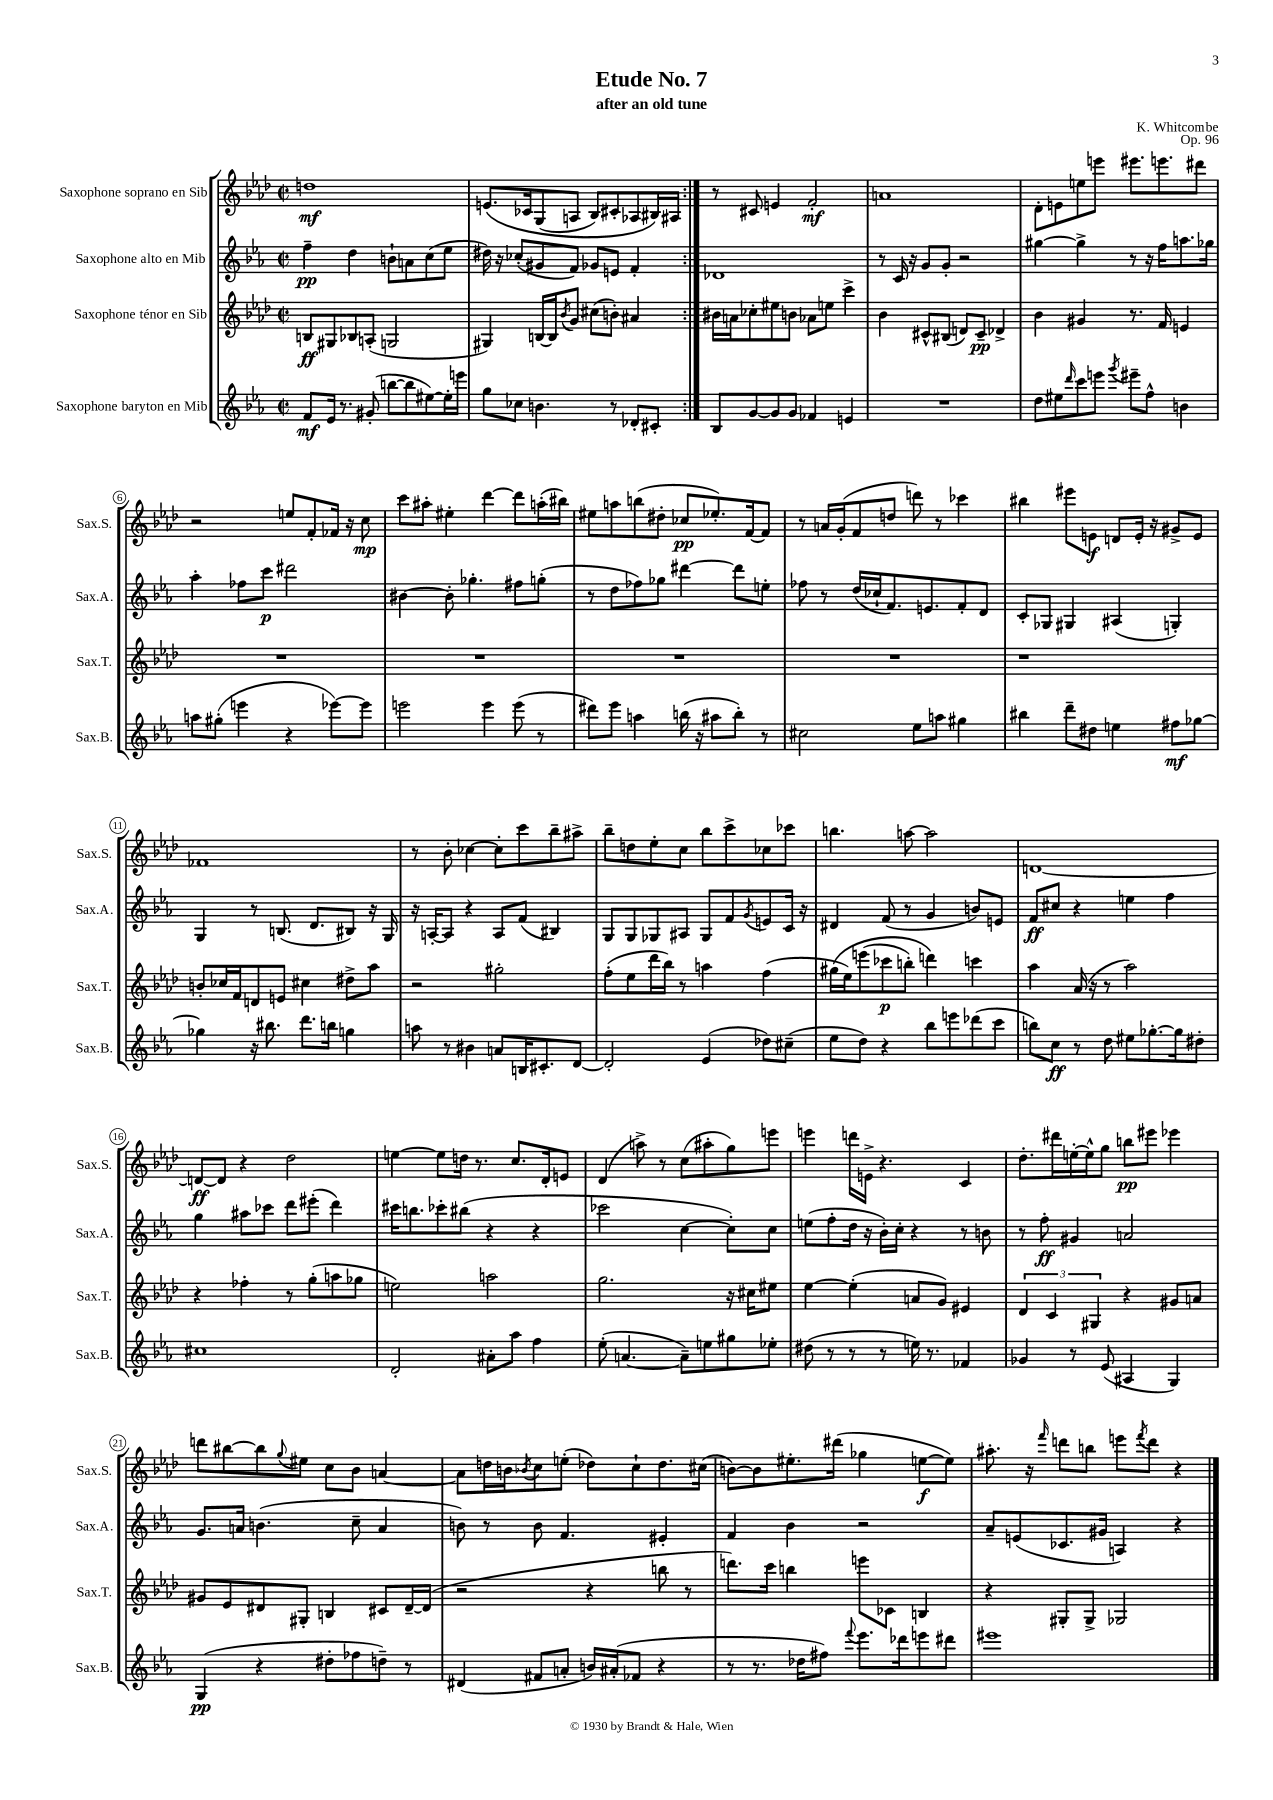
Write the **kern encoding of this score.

**kern	**dynam	**kern	**dynam	**kern	**dynam	**kern	**dynam
*part4	*part4	*part3	*part3	*part2	*part2	*part1	*part1
*staff4	*staff4	*staff3	*staff3	*staff2	*staff2	*staff1	*staff1
*I"Saxophone baryton en Mib	*	*I"Saxophone ténor en Sib	*	*I"Saxophone alto en Mib	*	*I"Saxophone soprano en Sib	*
*I'Sax.B.	*	*I'Sax.T.	*	*I'Sax.A.	*	*I'Sax.S.	*
*clefG2	*	*clefG2	*	*clefG2	*	*clefG2	*
*k[b-e-a-]	*	*k[b-e-a-d-]	*	*k[b-e-a-]	*	*k[b-e-a-d-]	*
*M2/2	*	*M2/2	*	*M2/2	*	*M2/2	*
*met(c|)	*	*met(c|)	*	*met(c|)	*	*met(c|)	*
=1	=1	=1	=1	=1	=1	=1	=1
8f/L	mf	8Bn/L	ff	4ff~\	pp	1ddn	mf
16e-/Jk	.	8G#X/	.	.	.	.	.
8.r	.	.	.	.	.	.	.
.	.	8B-X/	.	4dd\	.	.	.
(8g#X'/	.	(8An'/J	.	.	.	.	.
[8bbn\L	.	2Gn/	.	8bn`\L	.	.	.
8bb\]	.	.	.	8an\	.	.	.
[8ee#X\)	.	.	.	(8cc\	.	.	.
16ee#'\L]	.	.	.	8ee-\J	.	.	.
16eeen\JJ	.	.	.	.	.	.	.
=2	=2	=2	=2	=2	=2	=2	=2
8gg\L	.	4G#X/)	.	16dd#X\)	.	(8.en/L	.
.	.	.	.	16r	.	.	.
8cc-X\J	.	.	.	(8cc-X'/L	.	.	.
.	.	.	.	.	.	16c-X/k	.
4.bn\	.	[16Bn/LL	.	8g#X/	.	(8G/	.
.	.	16B/J]	.	.	.	.	.
.	.	8qb-/	.	.	.	.	.
.	.	8g/J	.	8f/J)	.	8An/J	.
.	.	(8cc#X\L	.	8g-X/L	.	8B-/L)	.
8r	.	8bn'\J)	.	8en/J	.	8c#X'/	.
8d-X'/L	.	4a#X/	.	4f'/	.	8A-X/	.
8c#X'/J	.	.	.	.	.	16B#X/L)	.
.	.	.	.	.	.	16A#X/JJ	.
=3:|!	=3:|!	=3:|!	=3:|!	=3:|!	=3:|!	=3:|!	=3:|!
8B-/L	.	16b#X\LL	.	1d-X	.	8r	.
.	.	16an\J	.	.	.	.	.
[8g/	.	8cc-X'\	.	.	.	8c#X/	.
8g/]	.	8ee#X\	.	.	.	4en/	.
8g/J	.	8bn\J	.	.	.	.	.
4f-X/	.	8a-X\L	.	.	.	2f'/	mf
.	.	8een\J	.	.	.	.	.
4en/	.	4ccc^\	.	.	.	.	.
=4	=4	=4	=4	=4	=4	=4	=4
1r	.	4b-\	.	8r	.	1an	.
.	.	.	.	16c/	.	.	.
.	.	.	.	16r	.	.	.
.	.	8c#X^^/L	.	8g/L	.	.	.
.	.	(8B#X/J	.	8g'/J	.	.	.
.	.	8dn/L)	.	2r	.	.	.
.	.	8c#~/J	pp	.	.	.	.
.	.	4d-X^/	.	.	.	.	.
=5	=5	=5	=5	=5	=5	=5	=5
8dd\L	.	4b-\	.	[4gg#X\	.	8d-'\L	.
8ee#X\	.	.	.	.	.	8en\	.
16qqddd/	.	.	.	.	.	.	.
8ccc\	.	4g#X/	.	4gg#^\]	.	8een\	.
8eeen\J	.	.	.	.	.	8eeen\J	.
8qggg/	.	.	.	.	.	.	.
8eee#X~\L	.	8.r	.	8r	.	8.eee#X\L	.
8ff^^\J	.	.	.	16r	.	.	.
.	.	16f/	.	16ff\KL	.	8.eeen\	.
4bn\	.	4en/	.	8.aan\	.	.	.
.	.	.	.	.	.	8ddd#X\J	.
.	.	.	.	16gg-X\Jk	.	.	.
!!LO:LB:g=z
=6	=6	=6	=6	=6	=6	=6	=6
8aan\L	.	1r	.	4aa-'\	.	2r	.
(8gg#X'\J	.	.	.	.	.	.	.
4eeen\	.	.	.	8ff-X\L	.	.	.
.	.	.	.	8ccc\J	p	.	.
4r	.	.	.	2ddd#X\	.	8een/L	.
.	.	.	.	.	.	8f'/	.
[8eee-X\L)	.	.	.	.	.	16f-X/Jk	.
.	.	.	.	.	.	16r	.
8eee-\J]	.	.	.	.	.	8cc\	mp
=7	=7	=7	=7	=7	=7	=7	=7
2eeen\	.	1r	.	[4b#X\	.	8ccc\L	.
.	.	.	.	.	.	8aa#X'\J	.
.	.	.	.	8b#'\]	.	4ee#X'\	.
.	.	.	.	4.gg-X'\	.	.	.
4eee\	.	.	.	.	.	[4ddd-\	.
(8eee\	.	.	.	8ff#X\L	.	8ddd-\L]	.
8r	.	.	.	(8ggn'\J	.	(16aan'\L	.
.	.	.	.	.	.	16bb#X\JJ)	.
=8	=8	=8	=8	=8	=8	=8	=8
8ddd#X\L)	.	1r	.	8r	.	8ee#X\L	.
8eee-\J	.	.	.	8dd\L	.	8aan\	.
4aan\	.	.	.	8ff-X\)	.	(8bbn\	.
.	.	.	.	8gg-X\J	.	8dd#X'\J	.
(16bbn\	.	.	.	[4ddd#X\	.	8cc-X/L	pp
16r	.	.	.	.	.	.	.
8aa#X\L	.	.	.	.	.	8.ee-X'/)	.
8bb'\J)	.	.	.	8ddd#\L]	.	.	.
.	.	.	.	.	.	[16f/k	.
8r	.	.	.	8een'\J	.	8f/J]	.
=9	=9	=9	=9	=9	=9	=9	=9
2cc#X\	.	1r	.	8ff-X\	.	8r	.
.	.	.	.	8r	.	16an/LL	.
.	.	.	.	.	.	(16g'/J	.
.	.	.	.	(16dd/LL	.	8f/	.
.	.	.	.	16cc-X`/J	.	.	.
.	.	.	.	8.f/)	.	8ddn/J	.
8ee-\L	.	.	.	.	.	8dddn\)	.
.	.	.	.	8.en/	.	.	.
8aan\J	.	.	.	.	.	8r	.
4gg#X\	.	.	.	8f'/	.	4ccc-X\	.
.	.	.	.	8d/J	.	.	.
=10	=10	=10	=10	=10	=10	=10	=10
4bb#X\	.	1r	.	8c'/L	.	4bb#X\	.
.	.	.	.	8G-X/J	.	.	.
8ddd~\L	.	.	.	4G#X/	.	8eee#X\L	.
8dd#X\J	.	.	.	.	.	8en\J	f
4een\	.	.	.	(4A#X/	.	8dn/L	.
.	.	.	.	.	.	16e'/Jk	.
.	.	.	.	.	.	16r	.
8ff#X\L	mf	.	.	4Gn'/)	.	8g#X^/L	.
[8gg-X\J	.	.	.	.	.	8e/J	.
!!LO:LB:g=z
=11	=11	=11	=11	=11	=11	=11	=11
4gg-X\]	.	8bn'/L	.	4G/	.	1f-X	.
.	.	16cc-X/L	.	.	.	.	.
.	.	16f/J	.	.	.	.	.
16r	.	8dn/	.	8r	.	.	.
8.bb#X\	.	.	.	.	.	.	.
.	.	8en/J	.	(8.Bn/	.	.	.
8.ddd\L	.	4cc#X\	.	.	.	.	.
.	.	.	.	8.d/L	.	.	.
16bbn\Jk	.	.	.	.	.	.	.
4ggn\	.	8dd#X^\L	.	8B#X/J)	.	.	.
.	.	8aa-\J	.	16r	.	.	.
.	.	.	.	16G/	.	.	.
=12	=12	=12	=12	=12	=12	=12	=12
8aan\	.	2r	.	16r	.	8r	.
.	.	.	.	[16An'/KL	.	.	.
8r	.	.	.	8A/J]	.	8b-'\	.
4b#X\	.	.	.	4r	.	[4cc-X\	.
8an/L	.	2gg#X'\	.	8A/L	.	8cc-'\L]	.
16Bn/K	.	.	.	(8f/J	.	8ccc\	.
8.c#X'/	.	.	.	.	.	.	.
.	.	.	.	4B#X/)	.	8bb-~\	.
[8d/J	.	.	.	.	.	8aa#X^\J	.
=13	=13	=13	=13	=13	=13	=13	=13
2d'/]	.	(8ff'\L	.	8G/L	.	8bb-~\L	.
.	.	8ee-\	.	8G/	.	8ddn\	.
.	.	16ddd-\L	.	8G-X/	.	8ee-'\	.
.	.	16bb-\JJ)	.	.	.	.	.
.	.	8r	.	8A#X/J	.	8cc\J	.
(4e-/	.	4aan\	.	8G-/L	.	8bb-\L	.
.	.	.	.	8f/	.	8ccc^\	.
.	.	.	.	8qg/	.	.	.
8dd-X\L)	.	(4ff\	.	8en/	.	8cc-X\	.
(8cc#X~\J	.	.	.	16c/Jk	.	8ccc-X\J	.
.	.	.	.	16r	.	.	.
=14	=14	=14	=14	=14	=14	=14	=14
8ee-\L	.	(16gg#X\LL	.	4d#X/	.	4.bbn\	.
.	.	16ee-\J)	.	.	.	.	.
8dd\J)	.	(8eeen\	.	.	.	.	.
4r	.	8ccc-X\	p	(8f/	.	.	.
.	.	8bbn'\J)	.	8r	.	[8aan\	.
8bb-\L	.	4dddn\)	.	4g/	.	2aa\]	.
8eeen\	.	.	.	.	.	.	.
(8ddd-X\	.	4cccn\	.	8bn/L)	.	.	.
8ccc\J	.	.	.	8en/J	.	.	.
=15	=15	=15	=15	=15	=15	=15	=15
8bbn\L)	.	4aa-\	.	8f/L	ff	[1dn	.
8cc\J	ff	.	.	8cc#X/J	.	.	.
8r	.	(16a-/	.	4r	.	.	.
.	.	16r	.	.	.	.	.
8dd\	.	8r	.	.	.	.	.
8ee#X\L	.	2aa-\)	.	4een\	.	.	.
[8.gg-X'\	.	.	.	.	.	.	.
.	.	.	.	4ff\	.	.	.
16gg-\k]	.	.	.	.	.	.	.
8dd#X'\J	.	.	.	.	.	.	.
!!LO:LB:g=z
=16	=16	=16	=16	=16	=16	=16	=16
1cc#X	.	4r	.	4gg\	.	8dn/L_	ff
.	.	.	.	.	.	8d/J]	.
.	.	4ff-X'\	.	8aa#X\L	.	4r	.
.	.	.	.	8ccc-X\J	.	.	.
.	.	8r	.	8ddd\L	.	2dd-\	.
.	.	(8gg'\L	.	(8eee#X'\J	.	.	.
.	.	8aan\	.	4ddd\)	.	.	.
.	.	8gg-X\J	.	.	.	.	.
=17	=17	=17	=17	=17	=17	=17	=17
2d'/	.	2een\)	.	16ccc#X\KL	.	[4een\	.
.	.	.	.	8.bbn\	.	.	.
.	.	.	.	8ccc-X'\	.	8ee\L]	.
.	.	.	.	(8bb#X\J	.	16ddn\Jk	.
.	.	.	.	.	.	8.r	.
8a#X'\L	.	2aan\	.	4r	.	.	.
8aa-\J	.	.	.	.	.	8.cc/L	.
4ff\	.	.	.	4r	.	.	.
.	.	.	.	.	.	16d-'/k	.
.	.	.	.	.	.	8en/J	.
=18	=18	=18	=18	=18	=18	=18	=18
(8ee-'\	.	2.gg\	.	2ccc-X\	.	(4d-/	.
[4.an/	.	.	.	.	.	.	.
.	.	.	.	.	.	8aan^\)	.
.	.	.	.	.	.	8r	.
8a~\L])	.	.	.	[4cc\	.	(8cc\L	.
8een\	.	.	.	.	.	8aa#X'\	.
8gg#X\	.	16r	.	8cc'\L])	.	8gg\)	.
.	.	16cc#X\KL	.	.	.	.	.
8ee-X'\J	.	8ee#X\J	.	8cc\J	.	8eeen\J	.
=19	=19	=19	=19	=19	=19	=19	=19
(8dd#X\	.	[4ee-\	.	(8een\L	.	4eeen\	.
8r	.	.	.	8ff'\	.	.	.
8r	.	(4ee-'\]	.	16dd\Jk	.	16dddn\LL	.
.	.	.	.	16r	.	16en^\JJ	.
8r	.	.	.	16b-'\LL)	.	4.r	.
.	.	.	.	16cc'\JJ	.	.	.
16een\)	.	8an/L	.	4r	.	.	.
8.r	.	.	.	.	.	.	.
.	.	8g/J)	.	.	.	.	.
4f-X/	.	4e#X/	.	8r	.	4c/	.
.	.	.	.	8bn\	.	.	.
=20	=20	=20	=20	=20	=20	=20	=20
4g-X/	.	6d-/	.	8r	.	8.dd-'\L	.
.	.	.	.	8ff'\	ff	.	.
.	.	6c/	.	.	.	.	.
.	.	.	.	.	.	16ddd#X\L	.
8r	.	.	.	4g#X/	.	[16een'\	.
.	.	.	.	.	.	16ee^^\J]	.
.	.	6G#X/	.	.	.	.	.
(8e-/	.	.	.	.	.	8gg\J	.
4A#X/	.	4r	.	2an/	.	8bbn\L	pp
.	.	.	.	.	.	8eee#X\J	.
4G/)	.	8g#X/L	.	.	.	4eee-X\	.
.	.	8an/J	.	.	.	.	.
!!LO:LB:g=z
=21	=21	=21	=21	=21	=21	=21	=21
(4G/	pp	8g#X/L	.	8.g/L	.	8dddn\L	.
.	.	8e-/	.	.	.	[8bb#X\	.
.	.	.	.	16an/Jk	.	.	.
4r	.	8d#X/	.	(4.bn\	.	8bb#\]	.
.	.	.	.	.	.	8qqgg/	.
.	.	8G#X'/J	.	.	.	8ee#X\J	.
8dd#X'\L	.	4Bn/	.	.	.	8cc\L	.
8ff-X\	.	.	.	8cc~\	.	8b-\J	.
8ddn~\J)	.	8c#X/L	.	4a/	.	[4an/	.
8r	.	[16d#~/L	.	.	.	.	.
.	.	(16d#/JJ]	.	.	.	.	.
=22	=22	=22	=22	=22	=22	=22	=22
(4d#X/	.	2r	.	8bn\)	.	8a\L]	.
.	.	.	.	8r	.	16ddn\L	.
.	.	.	.	.	.	16bn\J	.
.	.	.	.	.	.	8qb-X/	.
8f#X/L	.	.	.	8b\	.	8cc\	.
8an'/J	.	.	.	4.f/	.	(8een'\J	.
16bn/LL)	.	4r	.	.	.	8dd-X\L)	.
(16a#X'/J	.	.	.	.	.	.	.
8f-X/J	.	.	.	.	.	8cc`\	.
4r	.	8bbn\	.	4e#X'/	.	8.dd-\	.
.	.	8r	.	.	.	.	.
.	.	.	.	.	.	(16cc#X\Jk	.
=23	=23	=23	=23	=23	=23	=23	=23
8r	.	8.dddn\L)	.	4f/	.	[8bn\L)	.
8.r	.	.	.	.	.	8b\]	.
.	.	16ccc\Jk	.	.	.	.	.
.	.	4bbn\	.	4b-\	.	8.ee#X'\	.
16dd-X\KL	.	.	.	.	.	.	.
8ff#X\J)	.	.	.	.	.	.	.
.	.	.	.	.	.	(16ddd#X\Jk	.
8qqfff/	.	.	.	.	.	.	.
8.eee-\L	.	8eeen\L	.	2r	.	4gg-X\	.
.	.	8c-X\J	.	.	.	.	.
16ddd-X\k	.	.	.	.	.	.	.
8eeen\	.	4Bn/	.	.	.	[8een\L	f
8ddd#X\J	.	.	.	.	.	8ee\J])	.
=24	=24	=24	=24	=24	=24	=24	=24
1eee#X	.	4r	.	8a-~/L	.	8.aa#X'\	.
.	.	.	.	(8en/	.	.	.
.	.	.	.	.	.	16r	.
.	.	.	.	.	.	16qqfff/	.
.	.	8G#X'/L	.	8.c-X/	.	8dddn\L	.
.	.	8G#^/J	.	.	.	8bbn\J	.
.	.	.	.	16g#X/Jk	.	.	.
.	.	2G-X/	.	4An/)	.	8eeen\L	.
.	.	.	.	.	.	8qfff/	.
.	.	.	.	.	.	8ddd\J	.
.	.	.	.	4r	.	4r	.
==	==	==	==	==	==	==	==
*-	*-	*-	*-	*-	*-	*-	*-
